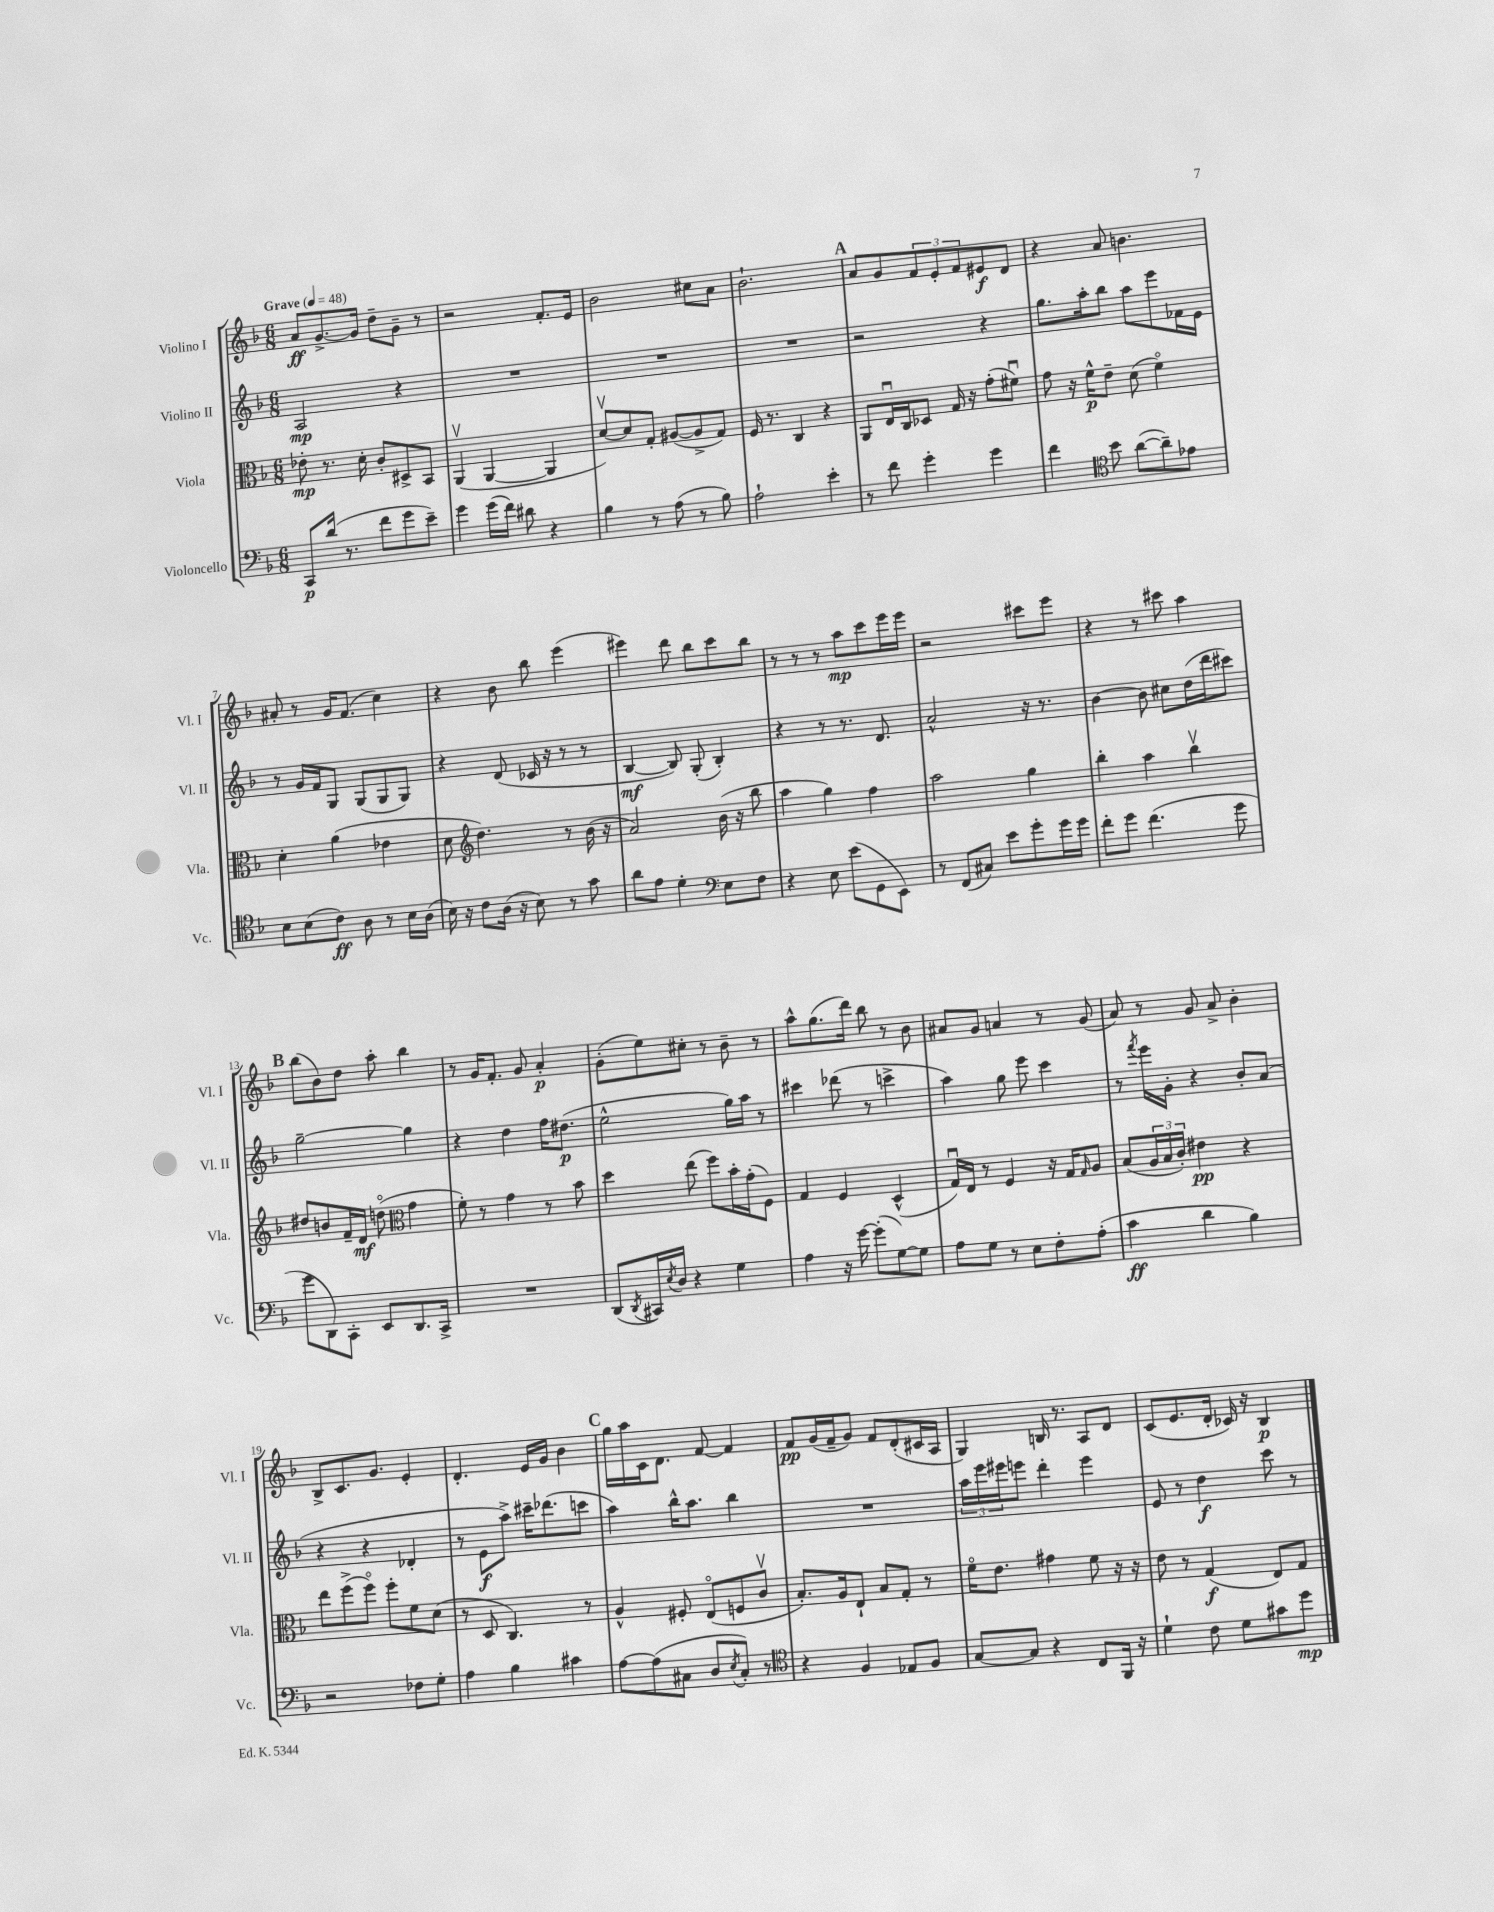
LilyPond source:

<<
\new StaffGroup <<
\new Staff = "s0" \with { instrumentName = "Violino I" shortInstrumentName = "Vl. I" } {
    \clef treble \key f \major \numericTimeSignature \time 6/8 \tempo "Grave" 4 = 48
    a'8\ff g'8.~-> g'16 d''8-- g'8-- r8 |
    r2 f'8.-. e'16 |
    bes'2 cis''8 a'8 |
    bes'2.-! |
    \mark \markup { \bold "A" } a'8 g'8 \tuplet 3/2 { f'8 e'8-. f'8 } eis'8\f d'8 |
    r4 a'8 b'4. |
    ais'8-. r8 g'16 f'8.( c''4) |
    r4 bes'8 bes''8 e'''4( |
    eis'''4) d'''8 bes''8 c'''8 bes''8 |
    r8 r8 r8 a''8\mp c'''8 e'''16 e'''16 |
    r2 cis'''8 e'''8 |
    r4 r8 cis'''8 a''4 |
    \mark \markup { \bold "B" } bes''8( bes'8) d''8 a''8-. bes''4 |
    r8 g'16 f'8.-. g'8 a'4-.\p |
    g'8-.( e''8) cis''8-. r8 bes'8-- r8 |
    a''8-^ g''8.( d'''16) bes''8 r8 bes'8 |
    ais'8 g'8 a'4 r8 g'8( |
    a'8) r8 g'8 a'8-> bes'4-. |
    bes8-> c'8. g'8. e'4-. |
    d'4.-. e'16 g'16 bes'4 |
    \mark \markup { \bold "C" } g''16 a''16 c'16 d'8. f'8~ f'4 |
    f'8\pp g'16( f'16-- g'8) f'8 d'8-.( cis'16 a16 |
    g4) b16 r8. a8 d'8 |
    c'8( e'8. d'16-. ces'16) r16 bes4\p \bar "|." |
}
\new Staff = "s1" \with { instrumentName = "Violino II" shortInstrumentName = "Vl. II" } {
    \clef treble \key f \major \numericTimeSignature \time 6/8
    a2\mp r4 |
    R2. |
    R2. |
    R2. |
    \mark \markup { \bold "A" } r2 r4 |
    g''8. a''16-. bes''8 a''8 e'''8 fes'16 e'16 |
    r8 g'16 f'16 g8 g8( g8 g8) |
    r4 d'8( ces'16 r16 r8 r8 |
    bes4~\mf bes8) g8-.( bes4-.) |
    r4 r8 r8. d'8. |
    a'2-^ r16 r8. |
    bes'4~ bes'8 cis''8 d''16( d'''16 cis'''8) |
    \mark \markup { \bold "B" } g''2~-- g''4 |
    r4 d''4 f''16 dis''8.\p( |
    e''2-^ g''16) a''16 r8 |
    cis'''4 des'''8( r8 c'''4-> |
    a''4) g''8 e'''8 c'''4 |
    r8 \acciaccatura { f'''8 } e'''16 g'16-. r4 bes'8-. a'8( |
    r4 r4 des'4-. |
    r8 e'8\f a''8->) cis'''16-- des'''8.( c'''8 |
    \mark \markup { \bold "C" } a''4) bes''16-^ a''8. bes''4 |
    R2. |
    \tuplet 3/2 { a''16 e'''16 eis'''16 } e'''8 d'''4-. e'''4 |
    e'8 r8 d''4\f c'''8 r8 \bar "|." |
}
\new Staff = "s2" \with { instrumentName = "Viola" shortInstrumentName = "Vla." } {
    \clef alto \key f \major \numericTimeSignature \time 6/8
    ees'8-.\mp r8. d'16-. c'8-. dis8-> bes,8 |
    a,4\upbow( a,4~ a,4 |
    d'8~\upbow) d'8 g8-. ais8~( ais8-> g8) |
    f16 r8. c4 r4 |
    \mark \markup { \bold "A" } a,8 e16\downbow c16 des8 g16 r16 g'8-.( fis'8\downbow) |
    g'8 r16 f'16-^\p e'8-- d'8( f'4\flageolet) |
    d'4-. a'4( ees'4 |
    d'8 \clef treble d''4.) r8 bes'16( r16 |
    a'2) bes'16( r16 bes''8 |
    a''4 g''4) f''4 |
    a''2 g''4 |
    bes''4-. a''4 bes''4\upbow |
    \mark \markup { \bold "B" } dis''8 b'8 f'16-- d'16\mf d''8\flageolet( \clef alto g'4 |
    f'8-.) r8 g'4 r8 bes'8 |
    d''4 e''8( f''8) bes'16-. g'16-.( f8) |
    g4 f4 d4-^( |
    g16\downbow) e16 r8 f4 r16 g16 \grace { g16 } a8 |
    bes8( \tuplet 3/2 { a16 bes16 c'16-.) } eis'4\pp r4 |
    e''8 f''8->( f''8\flageolet) f''8-. f'8 d'8( |
    r8 d8 c4.) r8 |
    \mark \markup { \bold "C" } a4-^ fis8-. e8\flageolet( f8 c'8\upbow |
    bes8.-.) a16 e8-! bes8 g8-. r8 |
    f'16\flageolet e'8. gis'4 f'8 r16 r16 |
    e'8 r8 g4\f( e8) g8 \bar "|." |
}
\new Staff = "s3" \with { instrumentName = "Violoncello" shortInstrumentName = "Vc." } {
    \clef bass \key f \major \numericTimeSignature \time 6/8
    c,8\p d'16( r8. f'8 g'8 e'8--) |
    g'4 g'16( f'16) dis'8 r4 |
    bes4 r8 a8( r8 bes8) |
    a2-! e'4-. |
    \mark \markup { \bold "A" } r8 f'8 g'4-. g'4 |
    f'4 \clef tenor bes'8 a'8~( a'8--) ees'8 |
    bes8 bes8( c'8\ff) a8 r8 bes16 a16( |
    bes16) r16 c'8 a16( r16 bes8) r8 g'8 |
    a'8 e'8 d'4-. \clef bass e8 f8 |
    r4 e8 e'8( g,8 e,8) |
    r8 f,8( cis8) e'8 g'8-. g'16 g'16 |
    f'8-. g'8 f'4.( g'8 |
    \mark \markup { \bold "B" } g'8 d,8) c,8-. e,8 d,8. c,16-> |
    R2. |
    d,8( \acciaccatura { d,8 } cis,16) \acciaccatura { e8 } d16 r4 g4 |
    a4 r16 g'16~ g'8-.( g8~) g8 |
    a8 g8 r8 e8 f8-. a8-.( |
    c'4\ff d'4 bes4) |
    r2 fes8 g8-. |
    a4 bes4 cis'4 |
    \mark \markup { \bold "C" } a8~ a8( cis8 d8 \acciaccatura { e8 } cis8-.) r8 |
    \clef tenor r4 f4 ees8 f8 |
    g8~ g8 r4 c8 f,16 r16 |
    d'4-! c'8 d'8 gis'8 d''8\mp \bar "|." |
}
>>
>>
